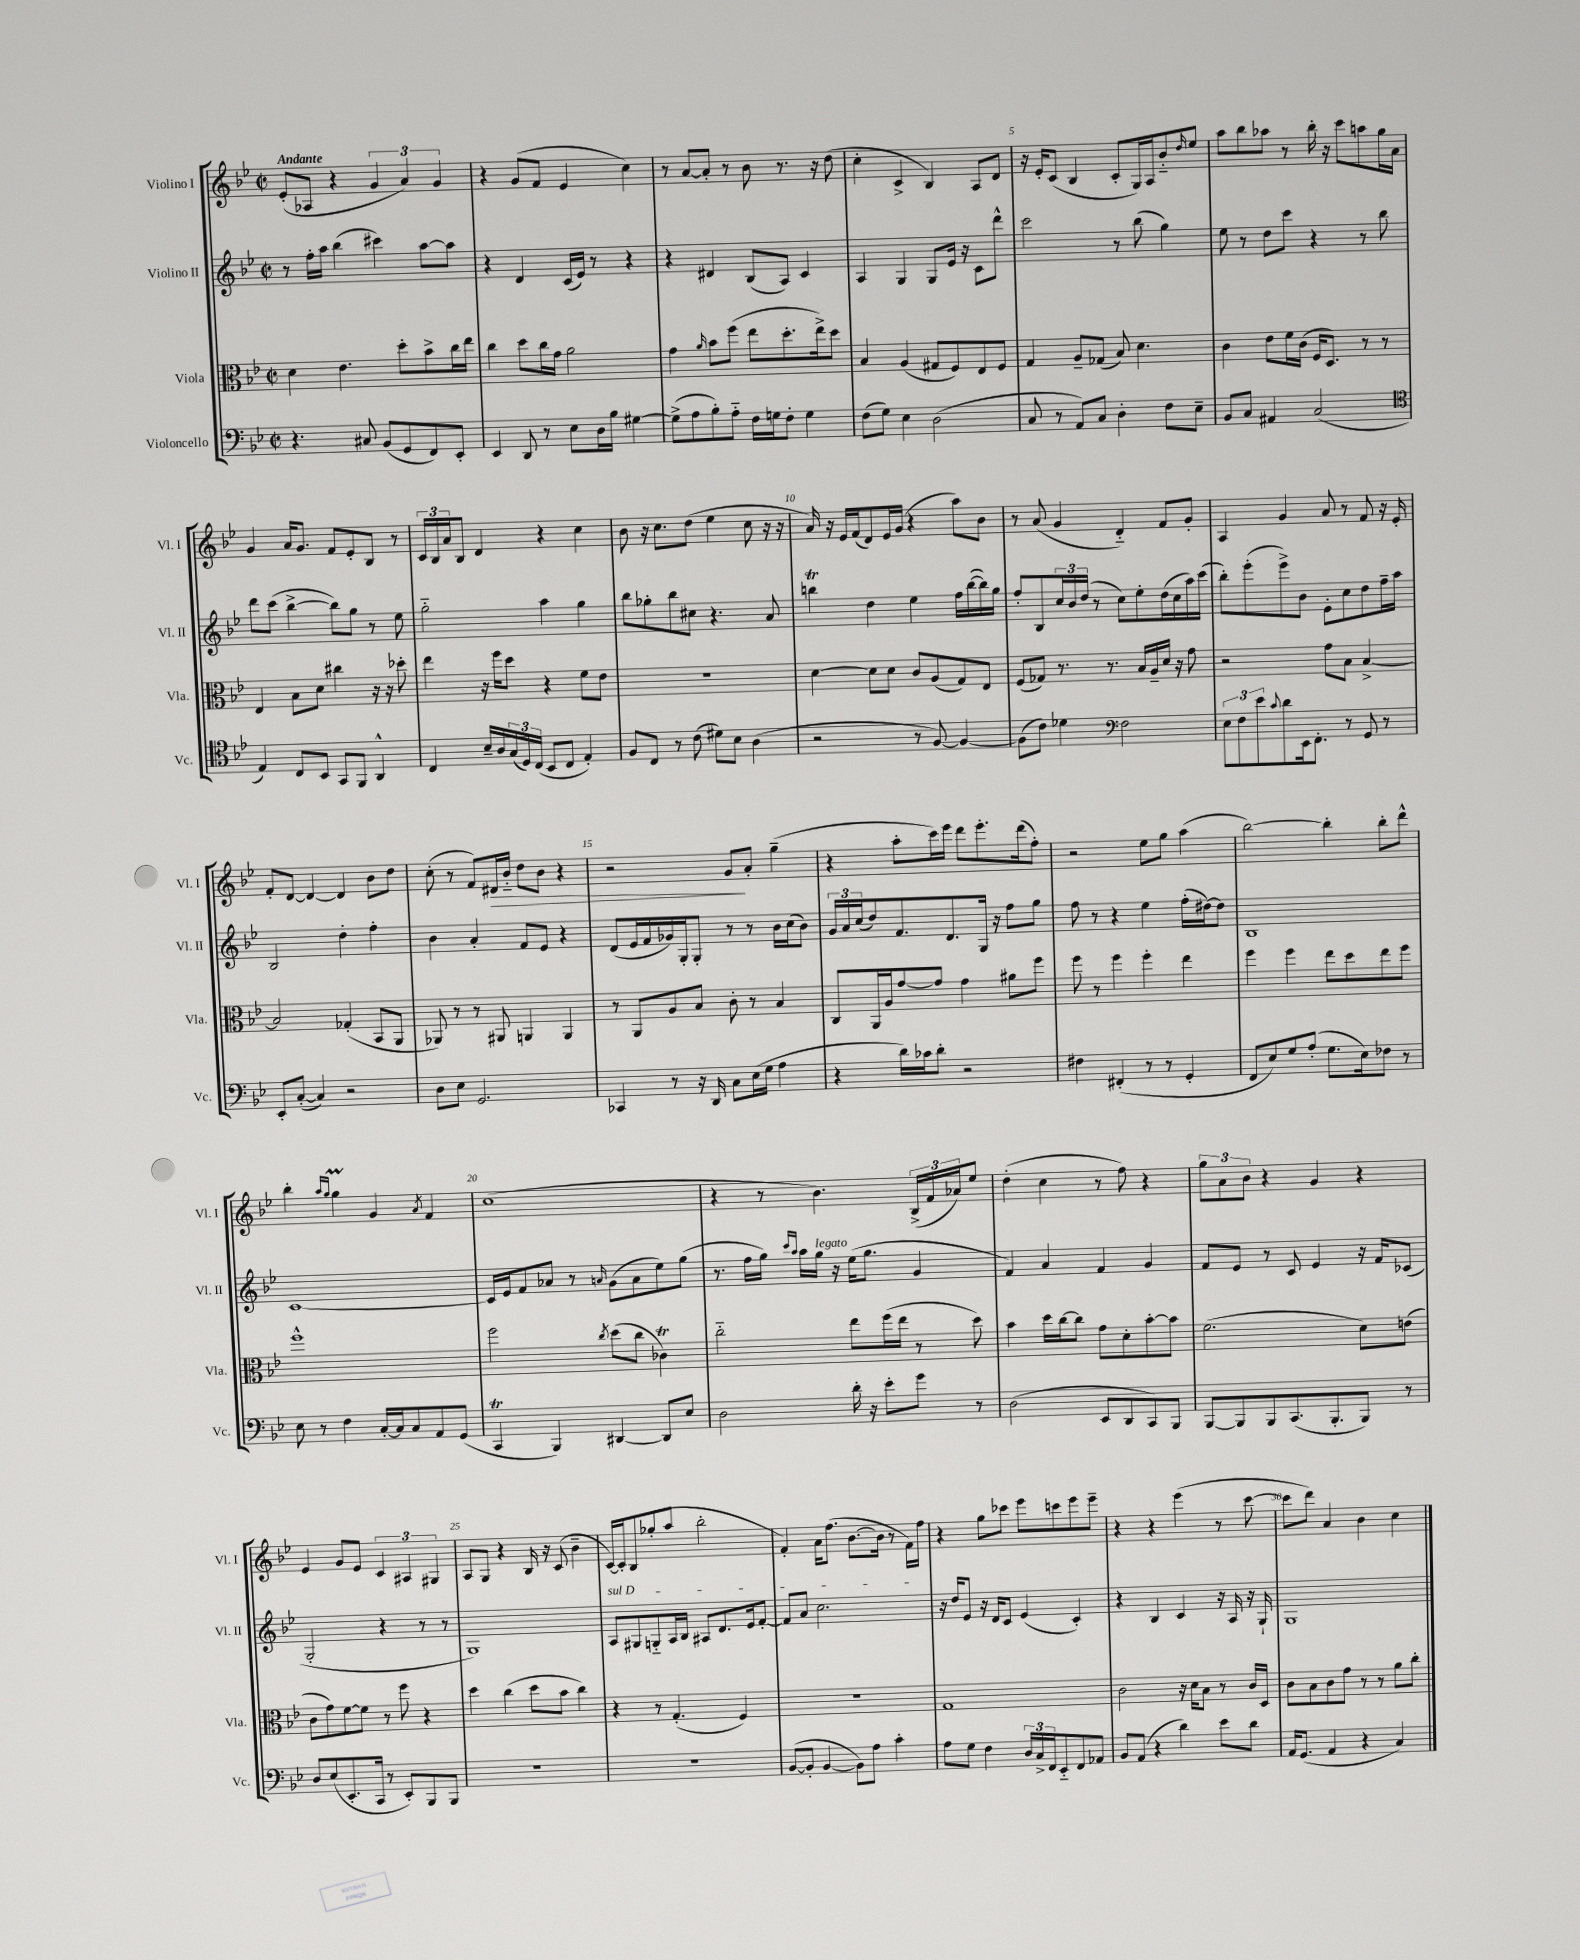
<<
\new StaffGroup <<
\new Staff = "s0" \with { instrumentName = "Violino I" shortInstrumentName = "Vl. I" } {
    \clef treble \key bes \major \defaultTimeSignature \time 2/2 \tempo "Andante"
    ees'8-.( aes8 r4 \tuplet 3/2 { g'4 a'4) g'4 } |
    r4 g'8( f'8 ees'4 c''4) |
    r8 a'8~ a'8-. r8 bes'8 r8. r16 d''8( |
    c''4-. c'4-> bes4) a8 d'8 |
    r16 ees'16-. c'8( bes4 c'8-. g16) a16 bes'8-_ \grace { d''16 } ees''8 |
    a''8 bes''8 aes''8 r8 bes''16-. r16 c'''8 a''8 g''16 a'16 |
    g'4 a'16 g'8. f'8 ees'8-. bes8 r8 |
    \tuplet 3/2 { c'16 bes16 a'16 } bes8 d'4 r4 c''4 |
    bes'8 r16 c''8. d''8( ees''4 c''8 r16 r16 |
    a'16) r16 ees'16 f'16( d'8) ees'16 g'16( r4 a''8) bes'8 |
    r8 a'8( g'4 d'4-_) f'8 g'8-. |
    a4 g'4 a'8 r8 f'8 r16 ees'16-. |
    f'8-. d'8~ d'4~ d'4 bes'8 d''8 |
    c''8-.( r8 f'8) dis'16\> bes'16-_ d''8 bes'8 r4 |
    r2 g'8\! a'8-. g''4--( |
    r4 a''8-. c'''16) ees'''16 d'''8 ees'''8.-. d'''16( f''8-.) |
    r2 ees''8 g''8 a''4( |
    bes''2~) bes''4-. bes''8-. d'''8-^ |
    bes''4-. \grace { a''16 g''16 } g''4\prall g'4 \acciaccatura { a'8 } f'4 |
    c''1( |
    r4 r8 bes'4.) \tuplet 3/2 { bes16->( f'16 aes'16) } ees''8 |
    d''4-.( c''4 r8 f''8) r4 |
    \tuplet 3/2 { g''8 a'8 bes'8 } r4 g'4 r4 |
    ees'4 g'8 ees'8 \tuplet 3/2 { c'4 ais4 gis4 } |
    a8 g8 r4 bes16 r16 c'8( bes'4-- |
    c'16~) c'16-. bes8 ges''8-.( a''8 bes''2-. |
    f'4-.) a'16 f''8.( bes'8.~ bes'16 r8 f'16) f''16 |
    r4 g''8 ces'''8 ees'''8 c'''8 ees'''8 ees'''8-- |
    r4 r4 ees'''4( r8 c'''8~ |
    c'''8 d'''8) a'4 bes'4 c''4 \bar "|." |
}
\new Staff = "s1" \with { instrumentName = "Violino II" shortInstrumentName = "Vl. II" } {
    \clef treble \key bes \major \defaultTimeSignature \time 2/2
    r8 f''16-. a''16 bes''4( cis'''4) a''8~ a''8 |
    r4 d'4 c'16( ees'16) r8 r4 |
    r4 dis'4 bes8( a8) c'4 |
    a4 g4 g8 ees'16 r16 c'8 d'''8-^ |
    c'''2 r8 bes''8( g''4) |
    ees''8 r8 d''8 c'''8 r4 r8 bes''8 |
    d'''8 c'''8( bes''4~-> bes''8) g''8 r8 ees''8 |
    g''2-_ a''4 g''4 |
    bes''8 ges''8-. bes''8 cis''8 r4. a'8 |
    b''4\trill d''4 ees''4 f''16 b''16~( b''16) g''16 |
    f''8-. bes8 \tuplet 3/2 { c''16 bes'16 d''16( } r8 c''8) ees''8-. d''16( c''16 a''16) c'''16( |
    bes''8-.) ees'''8-.( ees'''8->) bes'8 ees'8-. c''8 d''8 f''16-- a''16 |
    bes2 d''4-. f''4-. |
    bes'4 a'4-. f'8 ees'8 r4 |
    d'8( ees'16 f'16 ges'16) g16-. g8-. r8 r8 bes'16 c''16( bes'8) |
    \tuplet 3/2 { g'16 a'16 c''16( } d''8) f'8. d'8. g16 r16 f''8 g''8 |
    f''8 r8 r4 ees''4 f''16-.( dis''16~) dis''8 |
    bes1 |
    c'1~ |
    c'16 ees'16 f'8 aes'8 r8 \grace { a'16 } g'8( a'8 ees''8) g''8( |
    r8. f''16 g''16) \grace { c'''16 a''16 } a''16 g''16^\markup { \italic "legato" } r16 ees''16( g''8. g'4 |
    f'4) a'4 f'4 g'4 |
    f'8 ees'8 r8 c'8 ees'4 r16 f'16 ces'8( |
    g2-. r4 r8 r8 |
    g1) |
    \once \override TextSpanner.bound-details.left.text = \markup { \italic "sul D" } a8\startTextSpan gis8 g8-_ a16 bes16 ais8 d'8. ees'16 f'8~-. |
    f'8 a'8 c''2.\stopTextSpan |
    r16 d''16 ees'8 r16 d'16 c'8 ees'4( c'4-.) |
    r4 bes4 c'4 r16 a16 r16 g16-! |
    g1 \bar "|." |
}
\new Staff = "s2" \with { instrumentName = "Viola" shortInstrumentName = "Vla." } {
    \clef alto \key bes \major \defaultTimeSignature \time 2/2
    d'4 ees'4. d''8-. bes'8-> c''16 ees''16 |
    c''4 d''8 c''16 g'16 a'2 |
    g'4 \grace { a'16 } bes'8 f''8( ees''8 d''8.-. ees''16->) d''8 |
    bes4 a4( gis8 f8) ees8 f8 |
    g4 a8-- ges8( bes8) d'4. |
    c'4 ees'8 f'16 c'16( f16 d8.) r8 r8 |
    ees4 bes8 d'8 cis''4 r16 r16 des''8-. |
    ees''4 r16 f''16 d''8 r4 f'8 ees'8 |
    r1 |
    d'4~ d'8 d'8 c'8 a8( g8) ees8 |
    f8( ges8) r8. r8. bes16 a16-- d'16 r16 g'8 |
    r2 g'8 bes8 bes4~-> |
    bes2 ges4-.( bes,8 a,8 |
    aes,8) r8 r8 ais,8 a,4 a,4 |
    r8 a,8 a8 bes8 c'8-. r8 bes4 |
    c8 a,16 a16 g'8~ g'8 g'4 ais'8 f''8 |
    f''8 r8 f''4 f''4-. ees''4 |
    f''4 f''4 ees''8 d''8 ees''8 f''8 |
    f''1-^ |
    f''2 \acciaccatura { c''8 } d''8( c''8 ces'4\trill) |
    c''2-_ ees''8 f''16( ees''16 r8 d''8) |
    bes'4 d''16 c''16~ c''8 g'8 d'8-. bes'8~-. bes'8 |
    f'2.( d'8) e'8( |
    c'8 g'8) f'8~ f'8 r8 f''8 r4 |
    d''4 c''4( d''8 bes'8 c''4) |
    r4 r8 g4.-.( f4) |
    R1 |
    g1 |
    c'2 r16 d'16 bes8 r8 c'16 d16 |
    c'8 bes8 c'8 g'8 r8 r8 a'8 c''8-. \bar "|." |
}
\new Staff = "s3" \with { instrumentName = "Violoncello" shortInstrumentName = "Vc." } {
    \clef bass \key bes \major \defaultTimeSignature \time 2/2
    r4. cis8 bes,8( g,8 f,8) ees,8-. |
    ees,4 d,8 r8 ees8 d16 bes16 gis4~ |
    gis8->( a8 bes8-.) a8-_ f16 g16 f8-. g4 |
    f8( g8) ees4 d2( |
    c8 r8 a,8) c8 d4-. f8 ees8-- |
    bes,8 c8 ais,4 c2( |
    \clef tenor ees4) c8 bes,8 g,8 f,8 a,4-^ |
    c4 bes16-- a16 \tuplet 3/2 { g16( d16) c16( } bes,8 c8 ees4-.) |
    f8 c8 r8 c'8( dis'8) bes8 a4( |
    r2 r8 f8~) f4~ |
    f8( c'8) des'4 \clef bass f2 |
    \tuplet 3/2 { ees8 f8 ees'8 } \appoggiatura { c'8 } d'8 ees,16 f,8.-. r8 g,8 r8 |
    ees,8-. c8~-.( c4) r2 |
    d8 ees8 g,2. |
    ces,4 r8 r16 d,16 c8 ees16( g16 a4 |
    r4 d'16) ces'16 d'8-. r2 |
    fis4 fis,4-.( r8 r8 g,4-. |
    f,8 ees8) g8 a8-.( g8. ees16) fes8 r8 |
    ees8 r8 f4 c16~-. c16 c8 a,8 g,8( |
    c,4\trill bes,,4) dis,4~ dis,8 ees8 |
    d2 d'16-. r16 ees'8-. g'8 r8 |
    d2( ees,8 d,8 c,8) bes,,8 |
    bes,,8~ bes,,8 bes,,8 c,8.( bes,,8.-. bes,,8) r8 |
    d8 ees8( ees,8.-. c,16 r8 ees,8-.) bes,,8 bes,,8 |
    r1 |
    R1 |
    bes,8~( bes,8-. bes,4~ bes,8) a8 c'4-. |
    a8 g8 f4 \tuplet 3/2 { d16 c16-> f,16 } ees,8-_ f,8 aes,8 |
    bes,8 a,8( r4 d'4) ees'8 d'8 |
    a,16 g,8.( a,4 r4 c4) \bar "|." |
}
>>
>>
\layout { \context { \Score \override BarNumber.break-visibility = ##(#f #t #t) barNumberVisibility = #(every-nth-bar-number-visible 5) } }
